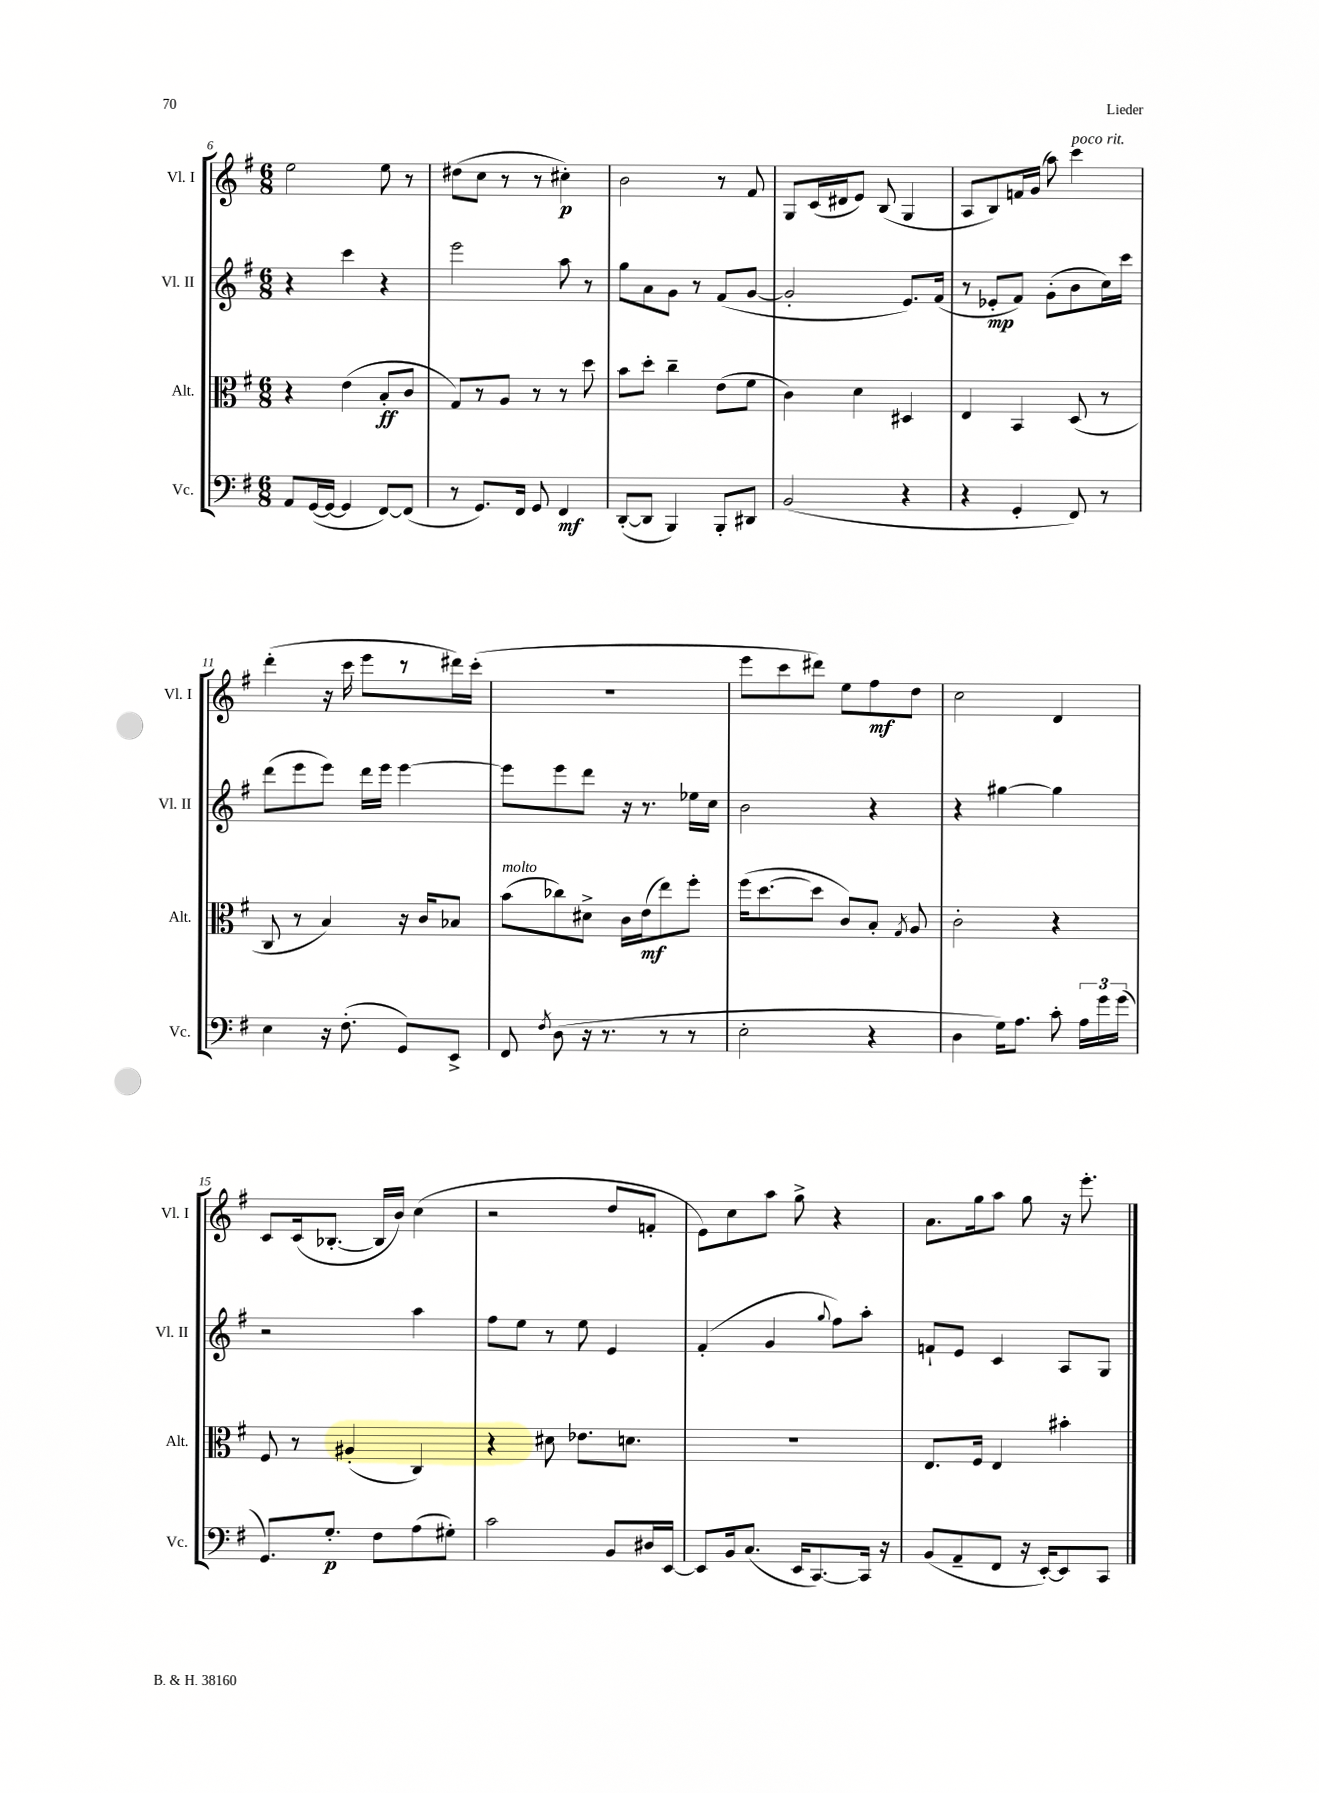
<<
\new StaffGroup <<
\new Staff = "s0" \with { instrumentName = "Vl. I" shortInstrumentName = "Vl. I" } {
    \clef treble \key g \major \numericTimeSignature \time 6/8
    \autoBeamOff e''2 e''8 r8 |
    dis''8[( c''8] r8 r8 cis''4-.\p) |
    b'2 r8 fis'8 |
    g8[ c'16( dis'16 e'8]) b8( g4 |
    a8[ b8) f'16 g'16]( a''8) c'''4^\markup { \italic "poco rit." } |
    d'''4-.( r16 c'''16 e'''8[ r8 dis'''16) c'''16]-.( |
    R2. |
    e'''8[ c'''8 dis'''8]) e''8[ fis''8\mf d''8] |
    c''2 d'4 |
    c'8[ c'16( bes8.]~-. bes16[ b'16]) c''4( |
    r2 d''8[ f'8]-. |
    e'8[) c''8 a''8] g''8-> r4 |
    a'8.[ g''16 a''8] g''8 r16 e'''8.-. \bar "|." |
}
\new Staff = "s1" \with { instrumentName = "Vl. II" shortInstrumentName = "Vl. II" } {
    \clef treble \key g \major \numericTimeSignature \time 6/8
    \autoBeamOff r4 c'''4 r4 |
    e'''2 a''8 r8 |
    g''8[ a'8 g'8] r8 fis'8[( g'8]~ |
    g'2-. e'8.[) fis'16]( |
    r8 ees'8[-.\mp fis'8]) g'8[-.( b'8 c''16) c'''16] |
    d'''8[( e'''8 e'''8]) d'''16[ e'''16] e'''4~ |
    e'''8[ e'''8 d'''8] r16 r8. ees''16[ c''16] |
    b'2 r4 |
    r4 gis''4~ gis''4 |
    r2 a''4 |
    fis''8[ e''8] r8 e''8 e'4 |
    fis'4-.( g'4 \appoggiatura { g''8 } fis''8[) a''8]-. |
    f'8[-! e'8] c'4 a8[ g8] \bar "|." |
}
\new Staff = "s2" \with { instrumentName = "Alt." shortInstrumentName = "Alt." } {
    \clef alto \key g \major \numericTimeSignature \time 6/8
    \autoBeamOff r4 e'4( b8[-.\ff c'8] |
    g8[) r8 a8] r8 r8 d''8 |
    b'8[ d''8]-. c''4-- e'8[( fis'8] |
    c'4) d'4 dis4 |
    e4 b,4 d8( r8 |
    c8 r8 b4) r16 c'16[ bes8] |
    b'8[^\markup { \italic "molto" }( ces''8) dis'8]-> c'16[ e'16\mf( e''8) fis''8]-. |
    fis''16[( d''8.~ d''8] c'8[) b8]-. \acciaccatura { g8 } a8 |
    c'2-. r4 |
    fis8 r8 ais4-.( c4) |
    r4 dis'8 ees'8.[ d'8.] |
    R2. |
    e8.[ fis16] e4 bis'4-. \bar "|." |
}
\new Staff = "s3" \with { instrumentName = "Vc." shortInstrumentName = "Vc." } {
    \clef bass \key g \major \numericTimeSignature \time 6/8
    \autoBeamOff a,8[ g,16~( g,16]~ g,4 fis,8[~) fis,8]( |
    r8 g,8.[) fis,16] g,8 fis,4\mf |
    d,8[~-.( d,8] b,,4) b,,8[-. dis,8] |
    b,2( r4 |
    r4 g,4-. fis,8) r8 |
    e4 r16 fis8.-.( g,8[) e,8]-> |
    fis,8 \acciaccatura { fis8 } d8( r16 r8. r8 r8 |
    e2-. r4 |
    d4 g16[) a8.] c'8-. \tuplet 3/2 { a16[ g'16 g'16]( } |
    g,8.[) g8.]-.\p fis8[ a8( gis8]-.) |
    c'2 b,8[ dis16 e,16]~ |
    e,8[ b,16 c8.]( e,16[ c,8.~) c,16] r16 |
    b,8[( a,8-- fis,8] r16 e,16[~-.) e,8 c,8] \bar "|." |
}
>>
>>
\layout { \context { \Score currentBarNumber = #6 } }
